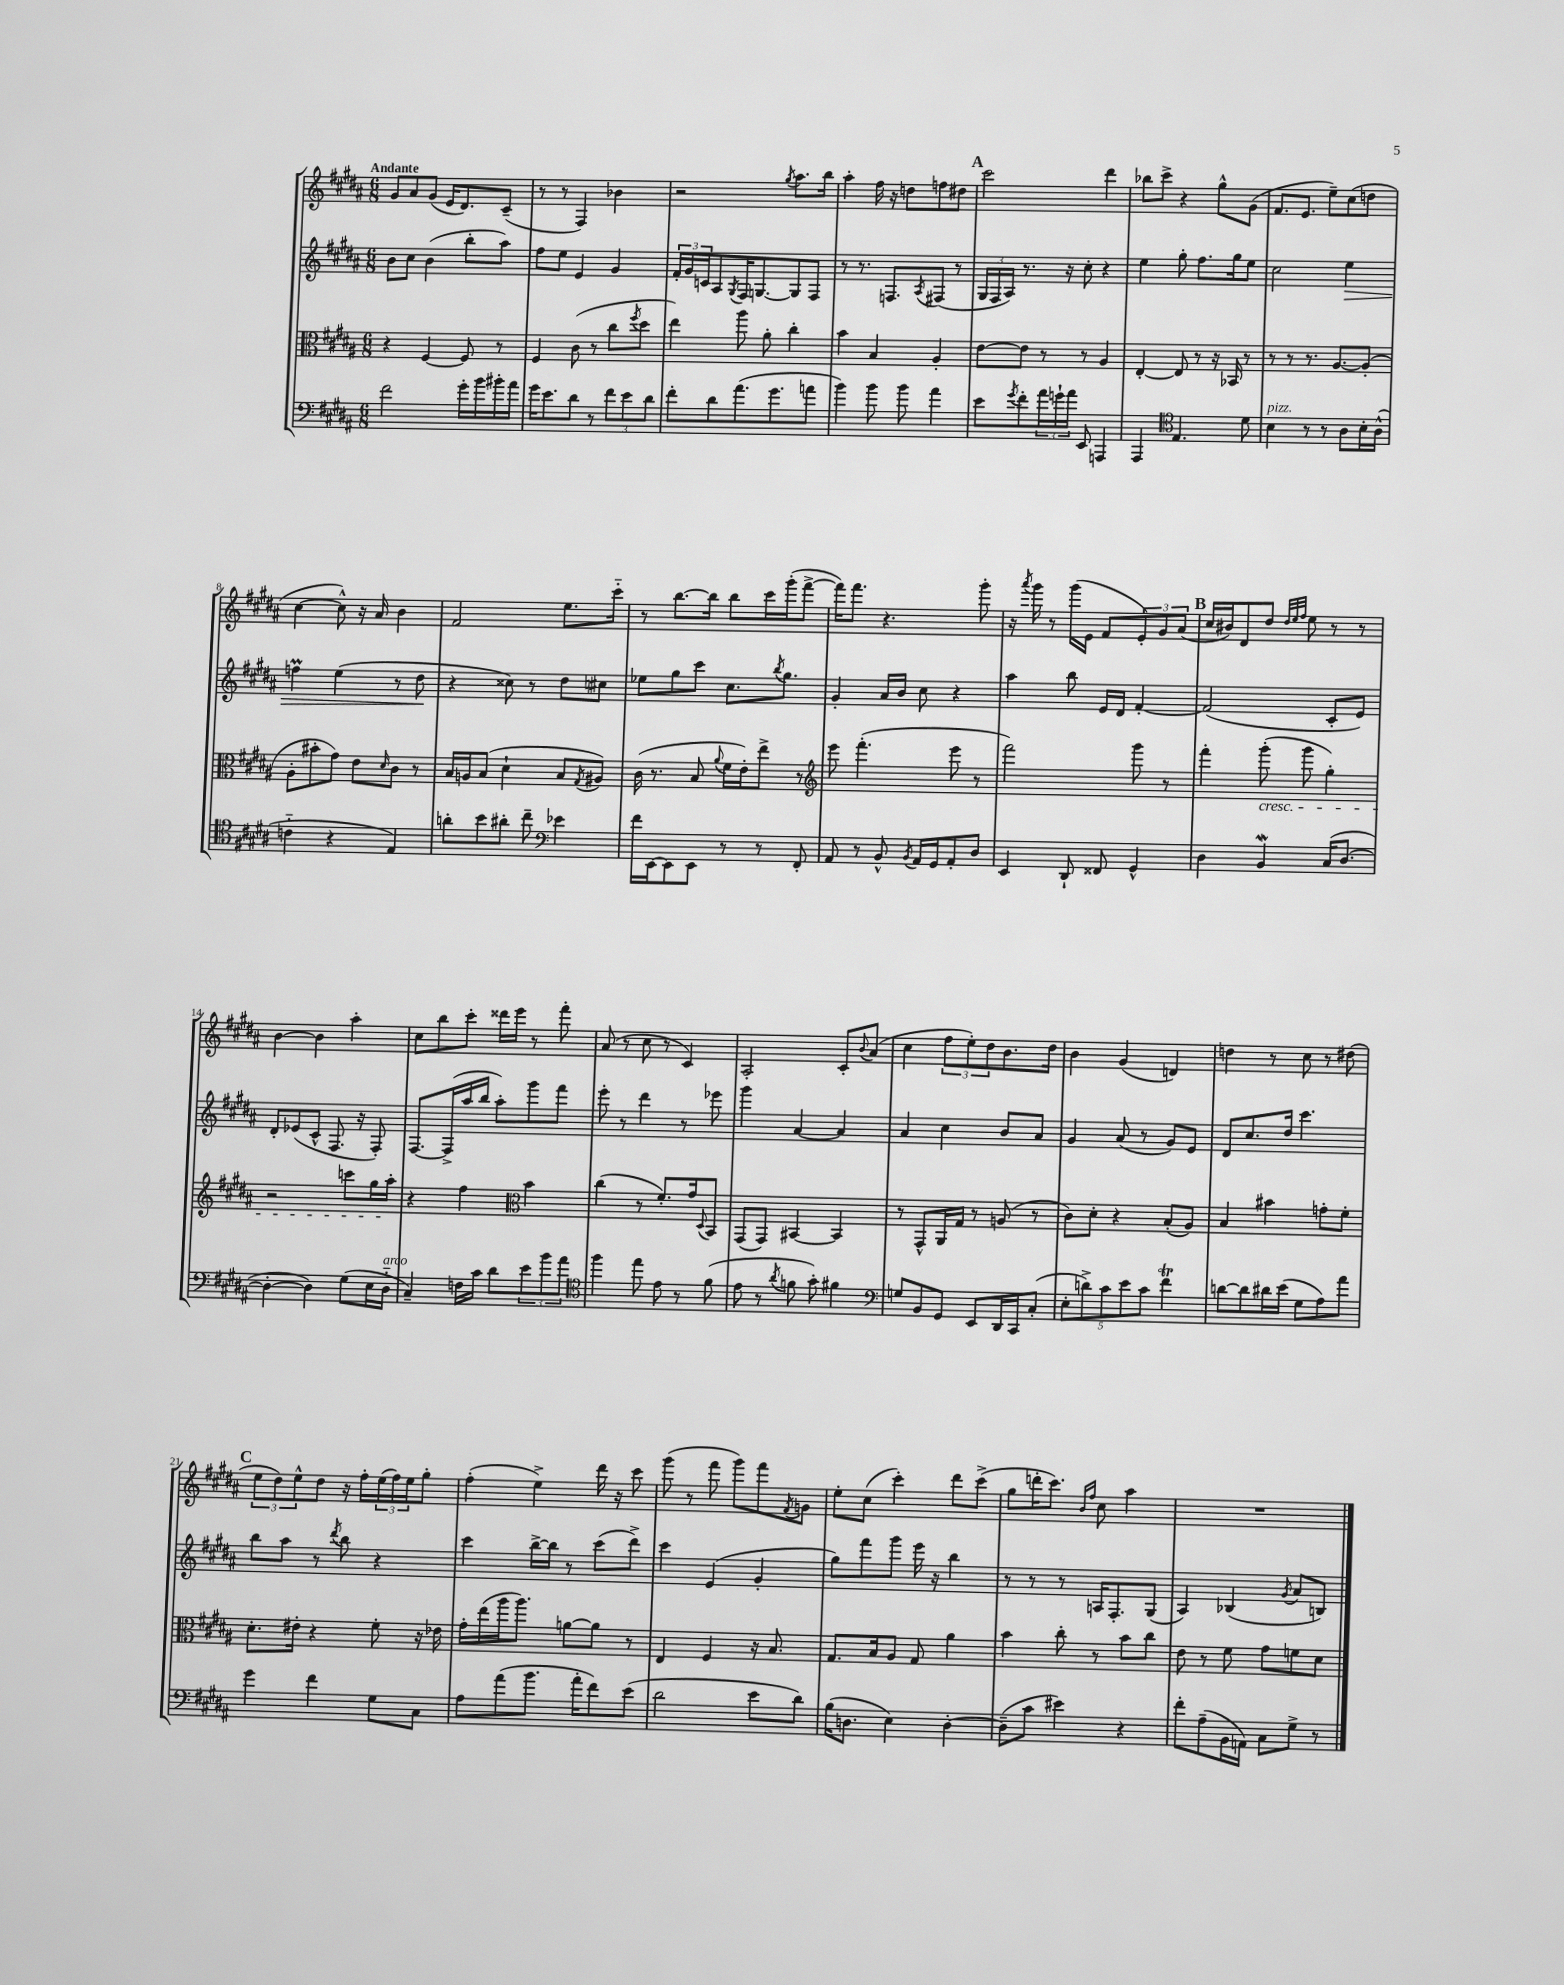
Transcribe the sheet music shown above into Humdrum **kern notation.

**kern	**kern	**kern	**kern
*staff4	*staff3	*staff2	*staff1
*clefF4	*clefC3	*clefG2	*clefG2
*k[f#c#g#d#a#]	*k[f#c#g#d#a#]	*k[f#c#g#d#a#]	*k[f#c#g#d#a#]
*M6/8	*M6/8	*M6/8	*M6/8
2f#	4r	8b	8g#
.	.	8cc#	8a#
.	[4F#	(4b	(8g#
.	.	.	16e
.	.	.	8.d#)
16g#'	8F#]	8bb'	.
16b	.	.	.
16b#'	8r	8aa#)	(8c#~
16a#	.	.	.
=	=	=	=
16g#	4F#	8ff#	8r
8.e	.	.	.
.	.	8ee	8r
8d#	(8c#	4e	4F#)
8r	8r	.	.
12f#	8cc#	4g#	4b-
12e	.	.	.
.	8qff#	.	.
.	8dd#	.	.
12d#	.	.	.
=	=	=	=
8f#'	4ee)	24f#'	2r
.	.	24g#	.
.	.	24c	.
8d#	.	8A#	.
.	.	8qG#	.
(8.a#	8aa#	16F#	.
.	.	[8.G	.
.	8a#'	.	.
8.g#	.	.	.
.	.	.	8qgg#
.	4cc#'	8G]	8.aa#
8a	.	8F#	.
.	.	.	16bb
=	=	=	=
4b)	4b	8r	4aa#'
.	.	8.r	.
8b	4B	.	16ff#
.	.	8.F	16r
8b	.	.	8dd
.	.	8qA#	.
4a#	4A#'	(8F#	8ff
.	.	8r	8dd#
=	=	=	=
8e	[8e	24G#	2ccc#
.	.	24F#	.
.	.	24A#)	.
8qg#	.	.	.
8f#'	8e]	8.r	.
24a#	8r	.	.
24g`	.	.	.
.	.	16r	.
24a#	.	.	.
8EE	8r	8cc#'	.
4AAA	4A#	4r	4ddd#
=	=	=	=
4AAA#	[4E'	4ee	8bb-
.	.	.	8ccc#^
*clefC4	*	*	*
4.E	8E]	8gg#'	4r
.	8r	8.ff#	.
.	16r	.	8gg#^^
.	16BB-	16gg#	.
8d#	8r	8ee	(8g#
=	=	=	=
4B	8r	2cc#	8.f#
.	8r	.	.
.	.	.	8.e
8r	8.r	.	.
8r	.	.	8ee~)
.	[8.A#	.	.
8A#	.	4ee	(8cc#
16B'	(8A#']	.	8dd
(16A#^^	.	.	.
=	=	=	=
4c'~	8A#'	4ff	[4cc#
.	8b#'	.	.
4r	8g#)	(4ee	8cc#^^])
.	8e	.	16r
.	.	.	16a#
.	16qqd#	.	.
4E)	8c#	8r	4b
.	8r	8dd#	.
=	=	=	=
8a'	16B	4r	2f#
.	16A	.	.
8b	(8B	.	.
8a#'	4d#`	8cc##)	.
8cc#~	.	8r	.
*clefF4	*	*	*
4e-	8B	8dd#	8.ee
.	8qG#	.	.
.	8A#)	8cc#	.
.	.	.	16ccc#'~
=	=	=	=
16f#	(16c#	8ee-	8r
[16EE	8.r	.	.
8EE]	.	8gg#	[8.bb
8EE	8B	8ccc#	.
.	.	.	16bb]
.	8qqa#	.	.
8r	16f#	8.cc#	8bb
.	16e')	.	.
8r	8ee^	.	16ccc#
.	.	8qbb	.
.	.	8.gg#	(16ggg#'
8FF#'	8r	.	[8fff#^
=	=	=	=
*	*clefG2	*	*
8AA#	8eee	4g#'	16fff#])
.	.	.	8.fff#
8r	(4.fff#'	.	.
8BB^^	.	16a#	4.r
.	.	16b	.
8qBB	.	.	.
16AA#	.	8cc#	.
16GG#	.	.	.
8AA#'	8eee	4r	.
8D#	8r	.	8ggg#'
=	=	=	=
4EE	2fff#)	4aa#	16r
.	.	.	8qaaa#
.	.	.	16ggg#
.	.	.	8r
8DD#`	.	8bb	(16ggg#
.	.	.	16e
8FF##	.	16e	8f#
.	.	16d#	.
4GG#^^	8ggg#	[4f#'	12e')
.	.	.	12g#
.	8r	.	.
.	.	.	(12a#
=	=	=	=
4D#	4fff#'	(2f#]	16cc#
.	.	.	16b#)
.	.	.	8d#
4BB	(8ggg#'	.	8dd#
.	.	.	32qqdd#
.	.	.	32qqee
.	.	.	32qqff#
.	8ggg#	.	8ee
(16C#	4gg#')	8c#'	8r
[8.D#	.	.	.
.	.	8e)	8r
=	=	=	=
4D#'_	2r	8d#'	[4b
.	.	(8e-	.
4D#])	.	8c#^^	4b]
.	.	8.F#	.
(8G#	8ccc	.	4aa#'
.	.	16r	.
16E	16gg#	8F#')	.
16D#'~	16aa#'	.	.
=	=	=	=
4C#~)	4r	[8.F#	8cc#
.	.	.	8bb
.	.	(16F#^]	.
16F	4ff#	16aa#	8ccc#'
16c#	.	16bb	.
8d#	.	8aa#')	16ddd##
.	.	.	16eee
*	*clefC3	*	*
12e	4b	8ggg#	8r
12b	.	.	.
.	.	8fff#	8fff#'
12a#	.	.	.
=	=	=	=
*clefC4	*	*	*
4ff#	(4cc#	8eee'	(8a#
.	.	8r	8r
8ee	8r	4ddd#	8cc#
8e	8.f#')	.	8r
8r	.	8r	4c#)
.	16g#	.	.
.	8qqD#	.	.
(8f#	8BB	8eee-	.
=	=	=	=
8e	(8GG#	4ggg#	2A#'
8r	8GG#)	.	.
8qa#	.	.	.
8f	[4BB#	[4a#	.
8g#')	.	.	.
4f#	4BB#]	4a#]	8c#'
.	.	.	8qqb
.	.	.	(8a#
=	=	=	=
*clefF4	*	*	*
8G	8r	4a#	4cc#
8BB	8GG#^^	.	.
8GG#	16AA#	4cc#	12ff#
.	16G#	.	.
.	.	.	12ee')
8EE	8r	.	.
.	.	.	12dd#
16DD#	(8A	8b	8.b
16CC#	.	.	.
(8C#'	8r	8a#	.
.	.	.	16dd#
=	=	=	=
10E'	8c#)	4g#	4b
10d^)	.	.	.
.	8d#'	.	.
10c#	.	.	.
.	4r	(8a#	(4g#
10e	.	.	.
.	.	8r	.
10c#	.	.	.
4f#	(8B'	8g#)	4d)
.	8A#)	8e	.
=	=	=	=
[8d	4B	8d#	4dd
8d]	.	8.cc#	.
16d#	4b#	.	8r
(16e	.	16dd#	.
8G#	.	4.ccc#	8cc#
8A#)	8g'	.	8r
8a#	8f#'	.	(8dd#
=	=	=	=
4g#	8.d#'	8bb	12ee
.	.	.	12dd#)
.	.	8aa#	.
.	.	.	12ee^^
.	16e#'	.	.
4f#	4r	8r	8dd#
.	.	8qddd#	.
.	.	8bb	16r
.	.	.	16ff#'
8G#	8f#'	4r	(24ee
.	.	.	24ff#)
.	.	.	24ee
8C#	16r	.	8gg#'
.	16e-	.	.
=	=	=	=
8A#	16g#'	4ccc#	(4ff#'
.	(16ee	.	.
(8a#	16aa#	.	.
.	8.aa#)	.	.
8.b	.	[16bb^	4ee^)
.	.	16bb]	.
.	[8a	8r	.
16a#'	.	.	.
8f#)	8a]	(8ccc#	16ddd#
.	.	.	16r
(8e	8r	8ddd#^)	8ccc#
=	=	=	=
2d#	4E	4ccc#	(8ggg#
.	.	.	8r
.	4F#	(4e	8fff#
.	.	.	8ggg#)
8e	16r	4g#'	8fff#
.	8.B	.	.
.	.	.	8qf#
8d#)	.	.	8g
=	=	=	=
(16B	8.G#	8gg#)	8ee'
8.D	.	.	.
.	.	8fff#	(8cc#
.	16B	.	.
4E)	8A#	8ggg#	4ccc#')
.	8G#	16eee	.
.	.	16r	.
[4D'	4a#	4bb	8ddd#
.	.	.	(8ccc#^
=	=	=	=
(8D~]	4b	8r	8gg#
8c#	.	8r	16ddd'
.	.	.	8.ccc#)
4e#)	8cc#'	8r	.
.	.	.	16qqb
.	.	.	16qqff#
.	8r	16A	8cc#
.	.	8.F#'	.
4r	8b	.	4aa#
.	8cc#	(8G#	.
=	=	=	=
8f#'	8e	4A#)	2.r
(8A#~	8r	.	.
16BB	8f#	(4B-	.
16AA)	.	.	.
8C#	8g#	.	.
.	.	8qg#	.
8G#^	8f	8a#	.
8r	8d#	8B)	.
==	==	==	==
*-	*-	*-	*-
